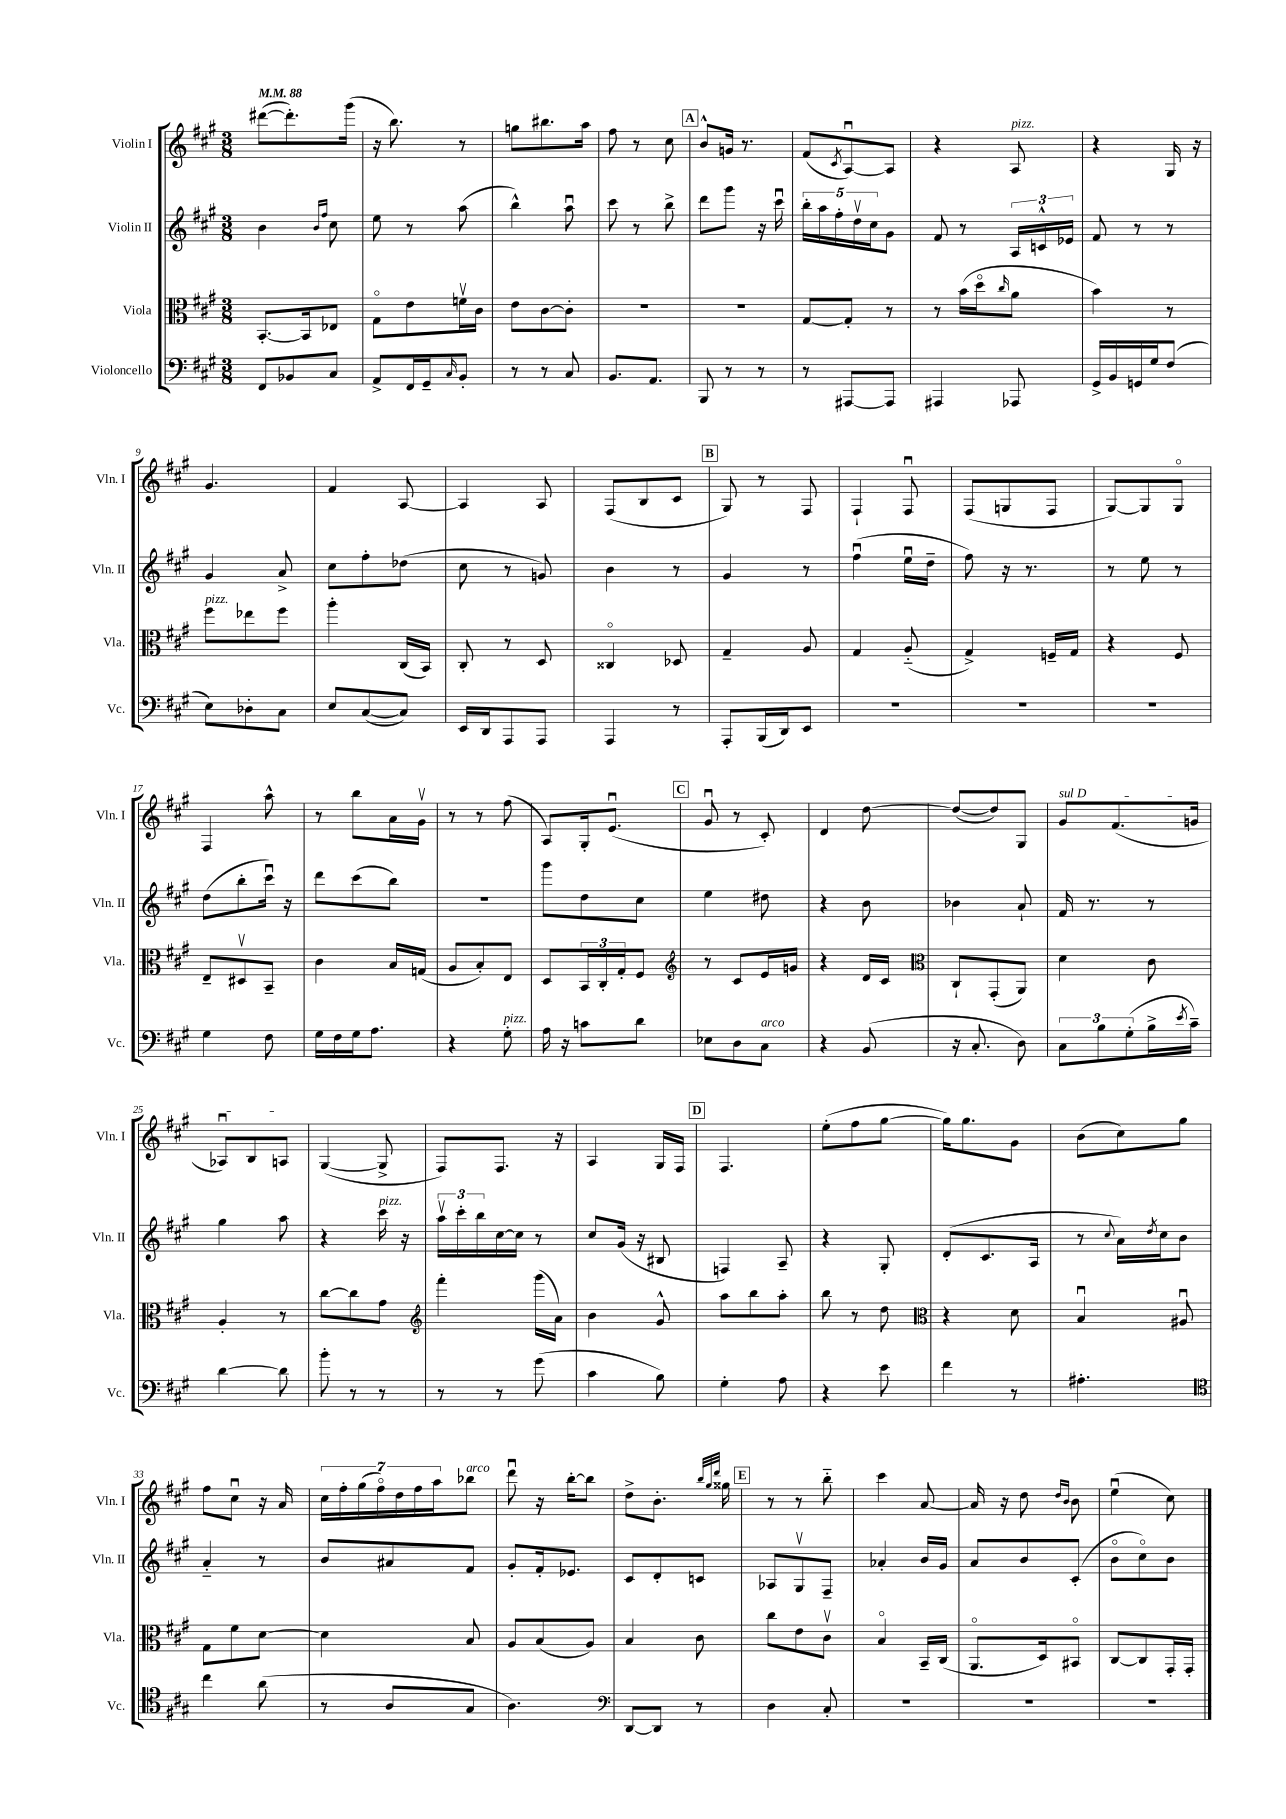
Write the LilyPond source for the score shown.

<<
\new StaffGroup <<
\new Staff = "s0" \with { instrumentName = "Violin I" shortInstrumentName = "Vln. I" } {
    \clef treble \key a \major \numericTimeSignature \time 3/8 \tempo 4 = 88
    dis'''8~( dis'''8.-.) gis'''16( |
    r16 b''8.) r8 |
    g''8 bis''8. a''16 |
    fis''8 r8 cis''8 |
    \mark \markup { \box "A" } b'8-^ g'16 r8. |
    fis'8( \acciaccatura { cis'8 } a8~\downbow) a8 |
    r4 a8^\markup { \italic "pizz." } |
    r4 gis16 r16 |
    gis'4. |
    fis'4 a8~ |
    a4 a8 |
    fis8( b8 cis'8 |
    \mark \markup { \box "B" } gis8) r8 fis8 |
    fis4-! fis8\downbow |
    fis8( g8 fis8 |
    gis8~) gis8 gis8\flageolet |
    fis4 a''8-^ |
    r8 b''8 a'16 gis'16\upbow |
    r8 r8 fis''8( |
    a8) gis16-. e'8.\downbow( |
    \mark \markup { \box "C" } gis'8\downbow r8 cis'8-.) |
    d'4 d''8~ |
    d''8~( d''8) gis8 |
    \once \override TextSpanner.bound-details.left.text = \markup { \italic "sul D" } gis'8\startTextSpan fis'8.( g'16 |
    aes8\downbow) b8 a8\stopTextSpan |
    gis4~( gis8-> |
    fis8) fis8. r16 |
    a4 gis16 fis16 |
    \mark \markup { \box "D" } fis4. |
    e''8-.( fis''8 gis''8~ |
    gis''16) gis''8. gis'8 |
    b'8( cis''8) gis''8 |
    fis''8 cis''8\downbow r16 a'16 |
    \tuplet 7/4 { cis''16 fis''16-. gis''16( fis''16\flageolet) d''16 fis''16 a''16 } bes''8^\markup { \italic "arco" } |
    d'''8\downbow r16 b''16~-. b''8 |
    d''8-> b'8.-. \grace { b''32 gis''32 d'''32 } gisis''16 |
    \mark \markup { \box "E" } r8 r8 b''8-_ |
    cis'''4 a'8~ |
    a'16 r16 d''8 \grace { d''16 b'16 } b'8 |
    e''4\downbow( cis''8) \bar "|." |
}
\new Staff = "s1" \with { instrumentName = "Violin II" shortInstrumentName = "Vln. II" } {
    \clef treble \key a \major \numericTimeSignature \time 3/8
    b'4 \grace { b'16 fis''16 } cis''8 |
    e''8 r8 a''8( |
    b''4-^) a''8\downbow |
    cis'''8 r8 b''8-> |
    \mark \markup { \box "A" } d'''8 gis'''8 r16 cis'''16\downbow |
    \tuplet 5/4 { b''16-. a''16 fis''16-. d''16\upbow cis''16 } gis'8 |
    fis'8 r8 \tuplet 3/2 { a16 c'16-^ ees'16 } |
    fis'8 r8 r8 |
    gis'4 a'8-> |
    cis''8 fis''8-. des''8( |
    cis''8 r8 g'8) |
    b'4 r8 |
    \mark \markup { \box "B" } gis'4 r8 |
    fis''4\downbow( e''16\downbow d''16-- |
    fis''8) r16 r8. |
    r8 e''8 r8 |
    d''8( b''8-. cis'''16\downbow) r16 |
    d'''8 cis'''8( b''8) |
    R4. |
    gis'''8 d''8 cis''8 |
    \mark \markup { \box "C" } e''4 dis''8 |
    r4 b'8 |
    bes'4 a'8-! |
    fis'16 r8. r8 |
    gis''4 a''8 |
    r4 cis'''16^\markup { \italic "pizz." } r16 |
    \tuplet 3/2 { a''16\upbow cis'''16-. b''16 } cis''16~ cis''16 r8 |
    cis''8 gis'16( r16 bis8 |
    \mark \markup { \box "D" } f4) a8-- |
    r4 gis8-. |
    d'8-.( cis'8. a16 |
    r8 \appoggiatura { cis''8 } a'16) \acciaccatura { d''8 } cis''16 b'8 |
    a'4-_ r8 |
    b'8 ais'8 fis'8 |
    gis'8-. fis'16-. ees'8. |
    cis'8 d'8-. c'8 |
    \mark \markup { \box "E" } aes8 gis8\upbow fis8-- |
    aes'4-. b'16 gis'16 |
    a'8 b'8 cis'8-.( |
    b'8\flageolet cis''8\flageolet) b'8 \bar "|." |
}
\new Staff = "s2" \with { instrumentName = "Viola" shortInstrumentName = "Vla." } {
    \clef alto \key a \major \numericTimeSignature \time 3/8
    b,8.~-. b,16 ees8 |
    gis8\flageolet e'8 f'16\upbow cis'16 |
    e'8 cis'8~ cis'8-. |
    R4. |
    \mark \markup { \box "A" } R4. |
    gis8~ gis8-. r8 |
    r8 b'16( d''16\flageolet \grace { cis''16 } a'8 |
    b'4) r8 |
    fis''8^\markup { \italic "pizz." } ees''8 fis''8 |
    a''4-. cis16( b,16) |
    cis8-. r8 d8 |
    cisis4\flageolet des8 |
    \mark \markup { \box "B" } gis4-- a8 |
    gis4 a8-_( |
    gis4->) f16-- gis16 |
    r4 fis8 |
    e8-- dis8\upbow b,8-- |
    cis'4 b16 g16( |
    a8 b8-.) e8 |
    d8 \tuplet 3/2 { b,16 cis16-. gis16-. } fis8 |
    \mark \markup { \box "C" } \clef treble r8 cis'8 e'16 g'16 |
    r4 d'16 cis'16 |
    \clef alto cis8-! gis,8-.( a,8) |
    d'4 cis'8 |
    a4-. r8 |
    cis''8~ cis''8 gis'8 |
    \clef treble fis'''4-. gis'''16( a'16) |
    b'4 gis'8-^ |
    \mark \markup { \box "D" } a''8 b''8 a''8-. |
    b''8 r8 d''8 |
    \clef alto r4 d'8 |
    b4\downbow ais8\downbow |
    gis8 fis'8 d'8~ |
    d'4 b8 |
    a8 b8( a8) |
    b4 cis'8 |
    \mark \markup { \box "E" } cis''8 e'8 cis'8\upbow |
    b4\flageolet b,16-- cis16( |
    a,8.\flageolet d16) bis,8\flageolet |
    cis8~ cis8 gis,16-. gis,16-. \bar "|." |
}
\new Staff = "s3" \with { instrumentName = "Violoncello" shortInstrumentName = "Vc." } {
    \clef bass \key a \major \numericTimeSignature \time 3/8
    fis,8 bes,8 cis8 |
    a,8-> fis,16 gis,16-- \grace { cis16 } b,8-. |
    r8 r8 cis8 |
    b,8. a,8. |
    \mark \markup { \box "A" } b,,8 r8 r8 |
    r8 ais,,8~ ais,,8 |
    ais,,4 aes,,8 |
    gis,16-> b,16 g,16 gis16 fis8( |
    e8) des8-. cis8 |
    e8 cis8~( cis8) |
    e,16 d,16 a,,8 a,,8 |
    a,,4 r8 |
    \mark \markup { \box "B" } a,,8-. b,,16( d,16) e,8 |
    R4. |
    R4. |
    R4. |
    gis4 fis8 |
    gis16 fis16 gis16 a8. |
    r4 gis8-.^\markup { \italic "pizz." } |
    a16 r16 c'8 d'8 |
    \mark \markup { \box "C" } ees8 d8 cis8^\markup { \italic "arco" } |
    r4 b,8( |
    r16 cis8.-. d8) |
    \tuplet 3/2 { cis8 b8 gis8-.( } b16-> \acciaccatura { e'8 } cis'16--) |
    d'4~ d'8 |
    b'8-. r8 r8 |
    r8 r8 gis'8( |
    cis'4 b8) |
    \mark \markup { \box "D" } gis4-. a8 |
    r4 e'8 |
    fis'4 r8 |
    ais4.-. |
    \clef tenor cis''4 a'8( |
    r8 a8 gis8 |
    a4.) |
    \clef bass d,8~ d,8 r8 |
    \mark \markup { \box "E" } d4 cis8-. |
    R4. |
    R4. |
    R4. \bar "|." |
}
>>
>>
